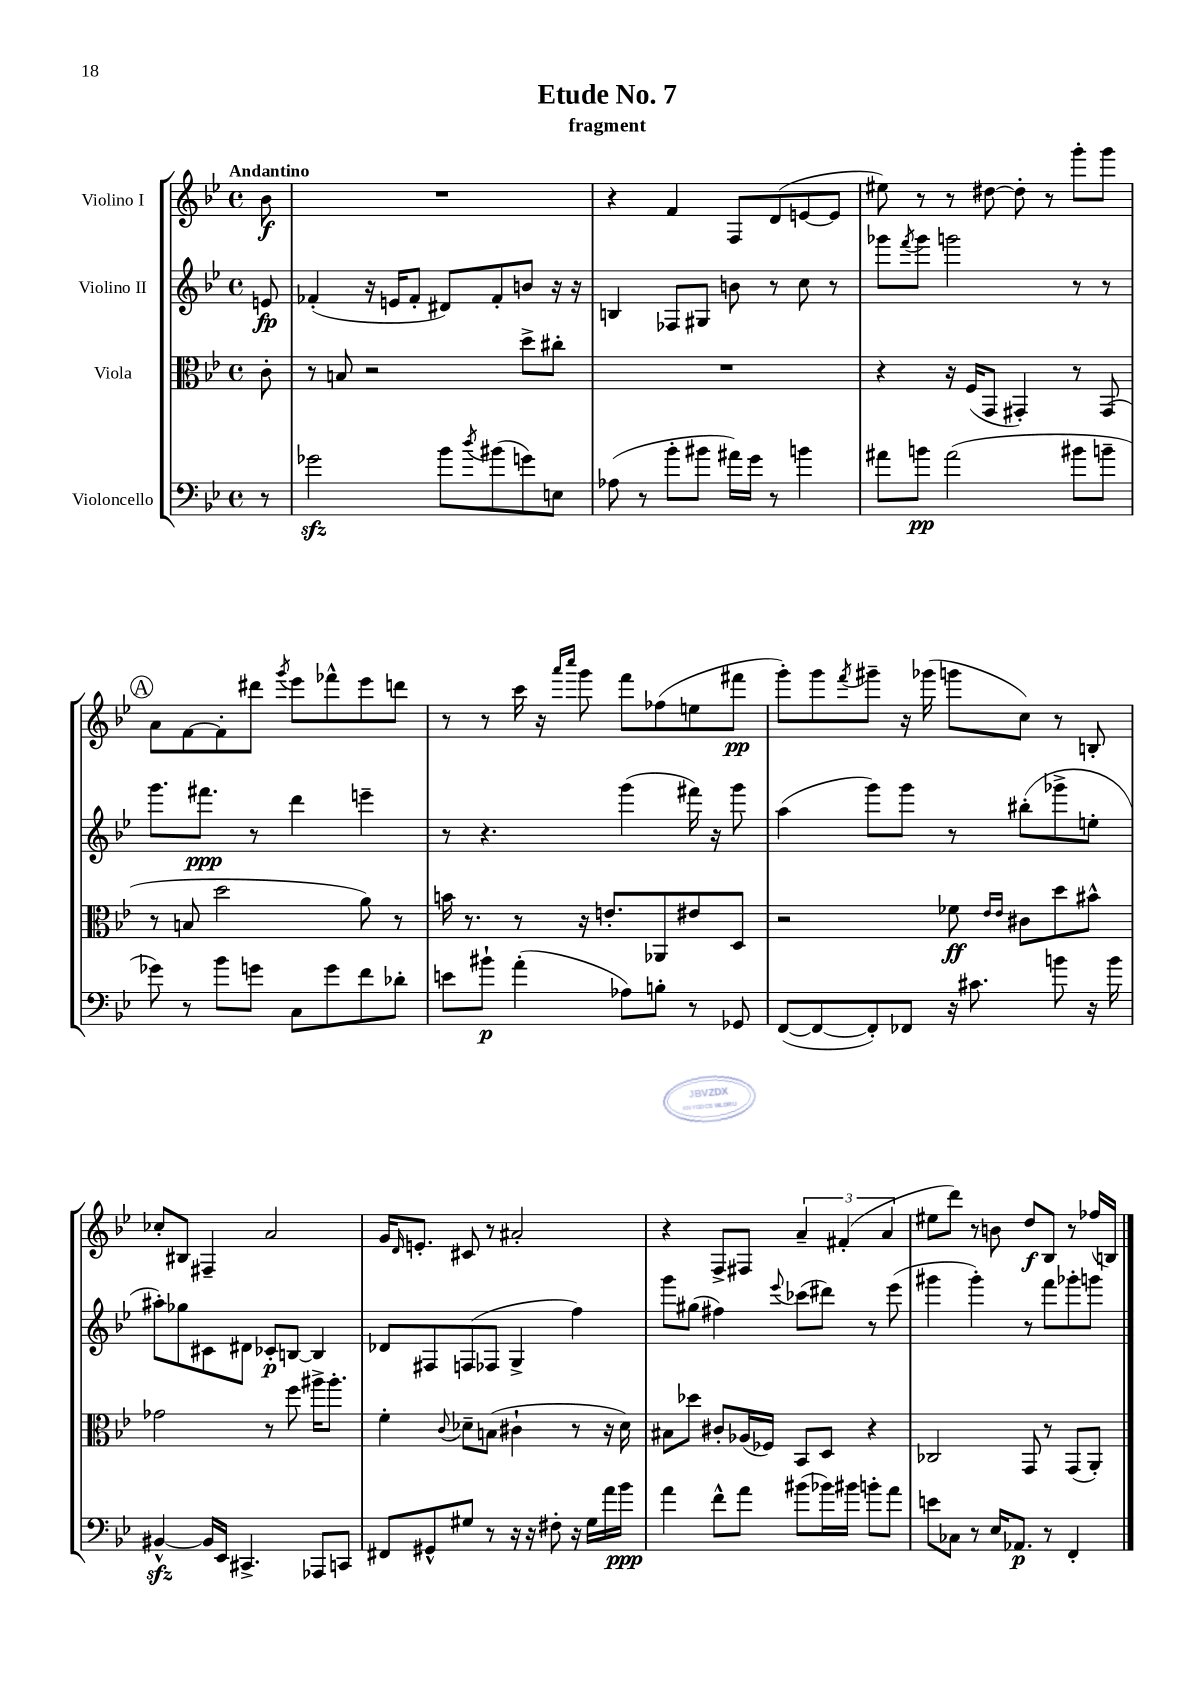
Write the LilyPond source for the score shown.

\header { title = "Etude No. 7" subtitle = "fragment" }
<<
\new StaffGroup <<
\new Staff = "s0" \with { instrumentName = "Violino I" } {
    \clef treble \key bes \major \defaultTimeSignature \time 4/4 \partial 8 \tempo "Andantino"
    bes'8\f |
    R1 |
    r4 f'4 f8 d'8( e'8~ e'8 |
    eis''8) r8 r8 dis''8~ dis''8-. r8 g'''8-. g'''8 |
    \mark \markup { \circle "A" } a'8 f'8~ f'8-. dis'''8 \acciaccatura { g'''8 } ees'''8 fes'''8-^ ees'''8 d'''8 |
    r8 r8 c'''16 r16 \grace { a'''16 c''''16 } g'''8 f'''8 fes''8( e''8 fis'''8\pp |
    g'''8-.) g'''8 \acciaccatura { f'''8 } gis'''8-- r16 ges'''16( g'''8 c''8) r8 b8-. |
    ces''8-. bis8 fis4-- a'2 |
    g'16 \grace { d'16 } e'8.-. cis'8 r8 ais'2-. |
    r4 f8-> fis8 \tuplet 3/2 { a'4-- fis'4-.( a'4 } |
    eis''8 d'''8) r8 b'8 d''8\f bes8 r8 fes''16( b16) \bar "|." |
}
\new Staff = "s1" \with { instrumentName = "Violino II" } {
    \clef treble \key bes \major \defaultTimeSignature \time 4/4 \partial 8
    e'8\fp |
    fes'4-.( r16 e'16 fes'8-. dis'8) fes'8-. b'8 r16 r16 |
    b4 fes8 gis8 b'8 r8 c''8 r8 |
    ges'''8 \acciaccatura { f'''8 } ges'''8 g'''2 r8 r8 |
    \mark \markup { \circle "A" } g'''8. fis'''8.\ppp r8 d'''4 e'''4-- |
    r8 r4. g'''4( fis'''16) r16 g'''8 |
    a''4( g'''8) g'''8 r8 bis''8-.( ges'''8-> e''8-. |
    ais''8-.) ges''8 cis'8 dis'8 ces'8-.\p b8~ b4 |
    des'8 fis8 f8( fes8 g4-> f''4) |
    g'''8 gis''8( fis''4) \appoggiatura { ees'''8 } ces'''8( dis'''8) r8 ees'''8( |
    gis'''4 gis'''4-.) r8 f'''8 ges'''8-. g'''8 \bar "|." |
}
\new Staff = "s2" \with { instrumentName = "Viola" } {
    \clef alto \key bes \major \defaultTimeSignature \time 4/4 \partial 8
    c'8-. |
    r8 b8 r2 d''8-> cis''8-. |
    R1 |
    r4 r16 f16( g,8 gis,4-.) r8 gis,8( |
    \mark \markup { \circle "A" } r8 b8 d''2 a'8) r8 |
    b'16 r8. r8 r16 e'8.-. aes,8 eis'8 d8 |
    r2 fes'8\ff \grace { ees'16 ees'16 } cis'8 d''8 bis'8-^ |
    ges'2 r8 f''8 ais''16-> ais''8.-. |
    f'4-. \appoggiatura { c'8 } des'8-- b8( cis'4-! r8 r16 des'16) |
    bis8 des''8 cis'8-. aes16( fes16) bes,8 d8 r4 |
    ces2 g,8 r8 g,8( a,8-.) \bar "|." |
}
\new Staff = "s3" \with { instrumentName = "Violoncello" } {
    \clef bass \key bes \major \defaultTimeSignature \time 4/4 \partial 8
    r8 |
    ges'2\sfz bes'8 \acciaccatura { d''8 } bis'8( g'8) e8 |
    aes8( r8 bes'8-. bis'8 ais'16) g'16 r8 b'4 |
    ais'8 b'8\pp ais'2( bis'8 b'8-- |
    \mark \markup { \circle "A" } ges'8) r8 bes'8 g'8 c8 g'8 f'8 des'8-. |
    e'8 bis'8-!\p a'4-.( aes8) b8-. r8 ges,8 |
    f,8~( f,8~ f,8-.) fes,8 r16 cis'8. b'8 r16 b'16 |
    bis,4~-^\sfz bis,16 ees,16 cis,4.-> aes,,8 c,8 |
    fis,8 gis,8-^ gis8 r8 r16 r16 fis8-. r16 gis16 a'16 bes'16\ppp |
    a'4 f'8-^ a'8 bis'8( bes'16) bis'16 b'8-. a'8 |
    e'8 ces8 r8 ees16 aes,8.\p r8 f,4-. \bar "|." |
}
>>
>>
\layout { \context { \Score \remove "Bar_number_engraver" } }
